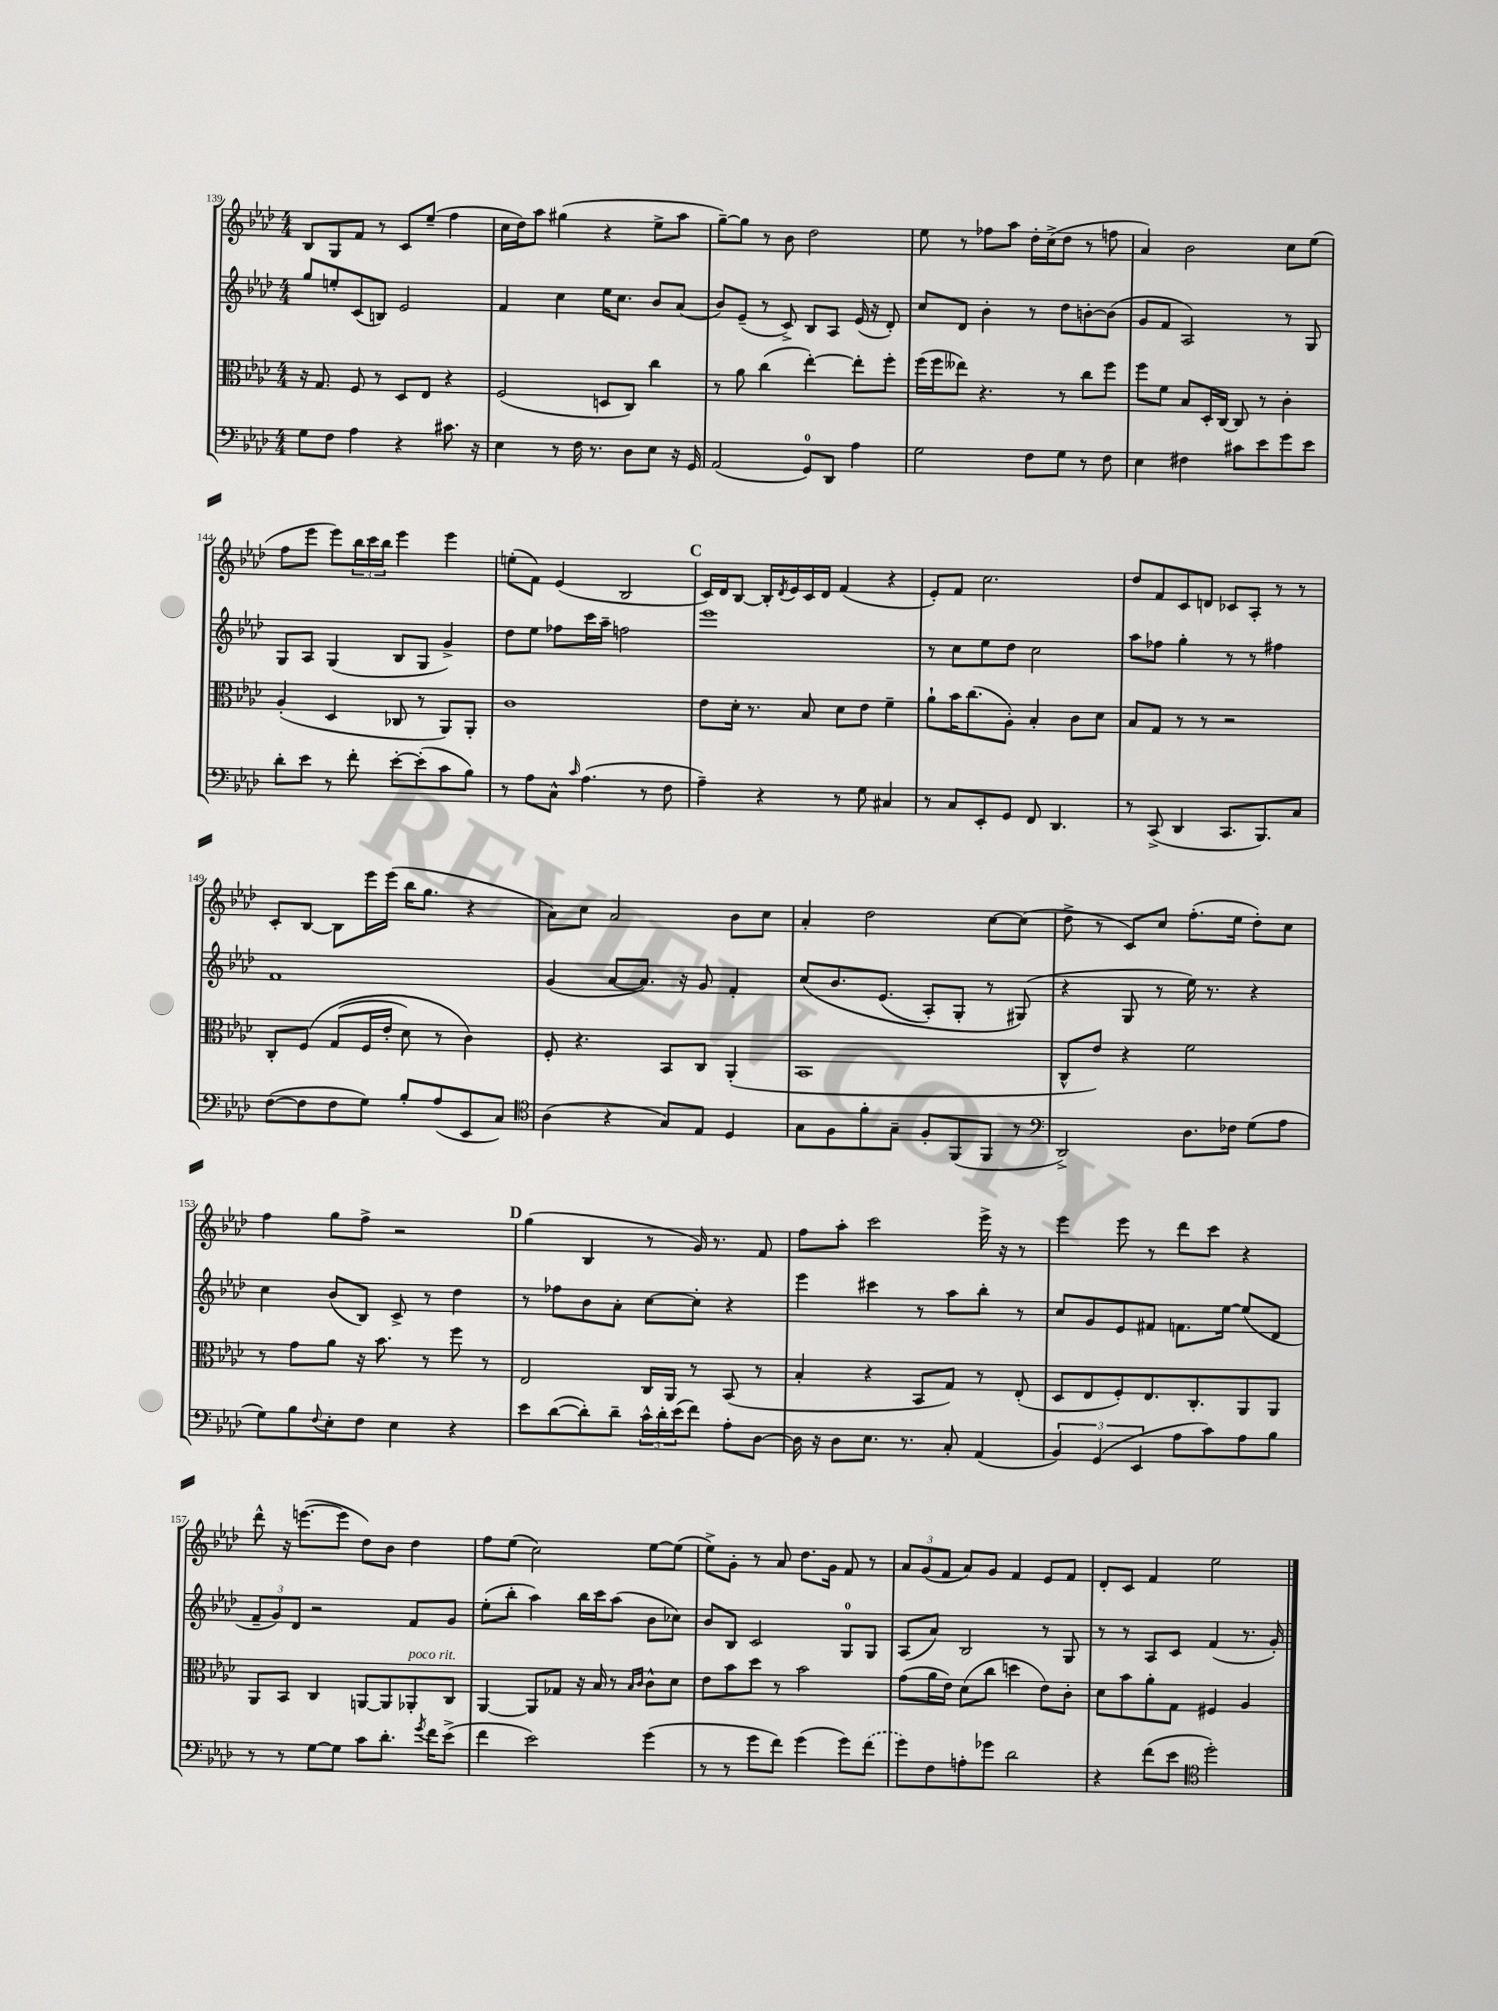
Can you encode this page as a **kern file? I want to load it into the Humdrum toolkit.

**kern	**kern	**kern	**kern
*staff4	*staff3	*staff2	*staff1
*clefF4	*clefC3	*clefG2	*clefG2
*k[b-e-a-d-]	*k[b-e-a-d-]	*k[b-e-a-d-]	*k[b-e-a-d-]
*M4/4	*M4/4	*M4/4	*M4/4
8G\L	16r	8gg/L	8B-/L
.	8.G/	.	.
8F\J	.	8ee'/	8G/
4A-\	8F/	(8c/	8f/J
.	8r	8B/J)	8r
4r	8D-/L	2e-/	8c/L
.	8E-/J	.	(8ee-~/J
8.c#\	4r	.	4ff\
16r	.	.	.
=	=	=	=
4E-\	(2F/	4f/	16cc\LL
.	.	.	16dd-\J)
.	.	.	8aa-\J
8r	.	4cc\	(4gg#\
16F\	.	.	.
8.r	.	.	.
.	8D/L	16ee-\LK	4r
.	.	8.cc\J	.
8D-\L	8C/J)	.	.
8E-\J	4cc\	8b-/L	8ee-^\L
16r	.	(8a-/J	8aa-\J
16GG/	.	.	.
=	=	=	=
(2AA-/	8r	8b-/L)	[8gg~\L)
.	8a-\	(8e-~/J	8gg\]J
.	(4cc\	8r	8r
.	.	8c^/)	8b-\
8GG/L)	[4ee-'\)	8B-/L	2dd-\
8DD-/J	.	8A-/J	.
4A-\	8ee-'\]L	(16e-/	.
.	.	16r	.
.	8ff'\J	8d-'/)	.
=	=	=	=
2G\	(16ff\LL	8cc/L	8ee-\
.	16ff\J	.	.
.	8ee--\J)	8d-/J	8r
.	4.r	4b-'\	8ff-\L
.	.	.	8aa-\J
8F\L	.	8r	16dd-'\LL
.	.	.	(16cc^\J
8G\J	8r	8dd-\L	8dd-\J
8r	8cc\L	[8b'\	8r
8F\	8ff\J	(8b\]J	8ff\
=	=	=	=
4E-\	8ff\L	8g/L	4a-/)
.	8f\J	8f/J	.
4F#\	8B-/L	2A-/)	2b-\
.	16D-'/L	.	.
.	[16C/JJ	.	.
8c#\L	8C/]	.	.
8e-\	8r	.	.
8g\	4c'\	8r	8cc\L
8e-\J	.	8G/	(8ee-\J
=	=	=	=
8d-'\L	(4A-'/	8G/L	8ff\L
8e-\J	.	8A-/J	8eee-\J
8r	4D-/	(4G/	8eee-\L)
8f'\	.	.	24bb-\L
.	.	.	24ccc\
.	.	.	24bb-\JJ
[8e-'\L	8C-/	8B-/L	4eee-\
(8e-'\]	8r	8G/J	.
8c\	8AA-/L)	4g^/)	4eee-\
8B-\J)	8AA-'/J	.	.
=	=	=	=
8r	1c	8dd-\L	(8ee'\L
8A-\L	.	8ee-\J	8f\J)
8C^^\J	.	8ff-\L	(4e-/
16qqc/	.	.	.
(4.A-\	.	16ccc\L	.
.	.	16aa-~\JJ	.
.	.	2ff\	2B-/
8r	.	.	.
8F\	.	.	.
=	=	=	=
4A-~\)	8e-\L	1eee-	16c/LL)
.	.	.	16d-/J
.	16d-'\Jk	.	[8B-/J
.	8.r	.	.
4r	.	.	16B-'/]LL
.	.	.	8qd-/
.	.	.	16e-/
.	8B-/	.	16c/
.	.	.	16d-/JJ
8r	8d-\L	.	(4f/
8G\	8e-\J	.	.
4C#/	4f~\	.	4r
=	=	=	=
8r	8a-`\L	8r	8e-'/L)
8C/L	16b-\K	8cc\L	8f/J
.	(8.cc\	.	.
8EE-'/	.	8ee-\	2.cc\
8GG/J	8A-'\J)	8dd-\J	.
8FF/	4B-'/	2cc\	.
4.DD-/	.	.	.
.	8c\L	.	.
.	8d-\J	.	.
=	=	=	=
8r	8B-/L	8aa-\L	8dd-/L
(8CC^/	8G/J	8ff-\J	8f/
4DD-/	8r	4gg'\	8c/
.	8r	.	8d/J
8.CC/L	2r	8r	8c-/L
.	.	8r	8A-'/J
8.BBB-/)	.	.	.
.	.	4ff#\	8r
8C/J	.	.	8r
=	=	=	=
([8F\L	8C'/L	1f	8c'/L
8F\]	&(8F/J	.	[8B-/J
8F\	(8G/L	.	8B-\]L
8G\J)	16F/L	.	16eee-\L
.	16e-'/JJ	.	(16eee-\JJ
8B-'/L	8d-\)	.	16bb-\LK
.	.	.	8.gg\J
(8A-/	8r	.	.
8EE-/	4c\&)	.	4r
8C/J)	.	.	.
=	=	=	=
*clefC4	*	*	*
(4A-\	8F'/	(4g/	8a-\L)
.	4.r	.	8cc\J
4r	.	[8a-/L	2a-/
.	.	8.a-/]J)	.
8G/L)	8BB-/L	.	.
.	.	16r	.
8E-/J	8C/J	8g/	.
4D-/	(4AA-'/	4f'/	8b-\L
.	.	.	8cc\J
=	=	=	=
8G\L	1BB-	&(8cc/L	4a-'/
8F\	.	8.b-/	.
8f'\	.	.	2dd-\
.	.	(8.e-/J	.
8G~\J	.	.	.
8F'/L	.	8A-'/L)	.
(8FF/	.	8G'/J	.
8FF/J	.	8r	[8cc\L
8r	.	(8G#/&)	(8cc\]J
=	=	=	=
*clefF4	*	*	*
2DD-^/)	8C^^/L	4r	8dd-^\
.	8e-/J)	.	8r
.	4r	8G/	8c/L)
.	.	8r	8cc/J
8.D-\L	2f\	16ee-\)	(8.ff'\L
.	.	8.r	.
16F-\Jk	.	.	16ee-\Jk
(8G\L	.	4r	8dd-'\L)
8A-\J	.	.	8cc\J
=	=	=	=
8G\L)	8r	4cc\	4ff\
8B-\	8g\L	.	.
8qqF/	.	.	.
8E-'\	8a-\J	(8b-/L	8gg\L
8F\J	16r	8B-/J)	8ff^\J
.	8.b-\	.	.
4E-\	.	8c^/	2r
.	8r	8r	.
4r	8ff\	4dd-\	.
.	8r	.	.
=	=	=	=
8e-\L	2E-/	8r	(4gg\
([8d-\	.	8ff-\L	.
8d-'\])	.	8b-\	4B-/
8d-~\J	.	8a-'\J	.
24c^^\LL	16C/LL	[8cc\L	8r
24d-'\	.	.	.
.	16AA-/JJ	.	.
(24e-\J	.	.	.
8f\J)	8r	8cc'\]J	16g/)
.	.	.	8.r
8A-'\L	(8BB-/	4r	.
[8D-\J	8r	.	8f/
=	=	=	=
16D-\]	4B-'/	4eee-\	8ff\L
16r	.	.	.
8D-\L	.	.	8aa-'\J
8.E-\J	4r	4ccc#\	2ccc\
8.r	.	.	.
.	8BB-/L	8r	.
8C'/	8G/J)	8aa-\L	.
(4AA-/	8r	8bb-'\J	16eee-^\
.	.	.	16r
.	(8E-'/	8r	8r
=	=	=	=
6BB-/)	8D-/L	8cc/L	4eee-\
.	8E-/	8g/	.
(6GG/	.	.	.
.	8F'/)	8e-/	8eee-\
6EE-/	.	.	.
.	8.E-/	8f#/J	8r
8A-\L	.	8.f\L	8ddd-\L
.	8.C'/	.	.
8c\)	.	.	8ccc\J
.	.	[16ee-\Jk	.
8A-\	8AA-/	(8ee-/]L	4r
8B-\J	8AA-/J	8d-/J	.
=	=	=	=
8r	8AA-/L	12f~/L	8ddd-^^\
.	.	12g/)	.
8r	8BB-/J	.	16r
.	.	12d-/J	.
.	.	.	([8.eee\L
[8G\L	4C/	2r	.
8G\]J	.	.	8eee\]J
8c\L	[8AA/L	.	8dd-\L)
8.d-'\J	8AA/]	.	8b-\J
.	8AA-'/	8f/L	4dd-\
8qg/	.	.	.
16f\LK	.	.	.
(8e-^\J	8C/J	8g/J	.
=	=	=	=
4f\	[4AA-/	(8ee-'\L	8ff\L
.	.	8bb-'\J	(8ee-\J
2e-\)	8AA-/]L	4aa-\)	2cc\)
.	8G-/J	.	.
.	16r	16bb-\LL	.
.	16B-/	16ccc\J	.
.	8r	(8aa-\J	.
.	16qqB-/LL	.	.
.	16qqc/JJ	.	.
(4g\	8c^^\L	8b-\L	[8ee-\L
.	8d-\J	8cc-\J)	(8ee-\]J
=	=	=	=
8r	8e-\L	8b-/L	8ee-^\L)
8r	8b-\	8B-/J	8g'\J
8g\L	8dd-\J	2c/	8r
8f\J)	8r	.	8a-/
(4g\	2b-\	.	8.dd-\L
.	.	.	16g\Jk
8g\L)	.	8G/L	8f/
(8f\J	.	8G/J	8r
=	=	=	=
8g\L)	(8g\L	(8A-/L	12a-/L
.	.	.	(12g/
8F\	16a-\L	8a-/J)	.
.	.	.	12f/J
.	16e-\JJ)	.	.
8A'\	(8d-\L	2B-/	8a-/L)
8g-\J	8cc\J	.	8g/J
2d-\	4dd\	.	4f/
.	8e-\L)	8r	8e-/L
.	8c'\J	8G/	8f/J
=	=	=	=
4r	8d-\L	8r	8d-'/L
.	8b-\	8r	8c/J
(8f\L	8a-'\	8A-/L	4f/
8e-\J	8G\J	8c/J	.
*clefC4	*	*	*
2dd-'\)	4F#/	(4f/	2ee-\
.	4A-/	8.r	.
.	.	16g'/)	.
==	==	==	==
*-	*-	*-	*-
